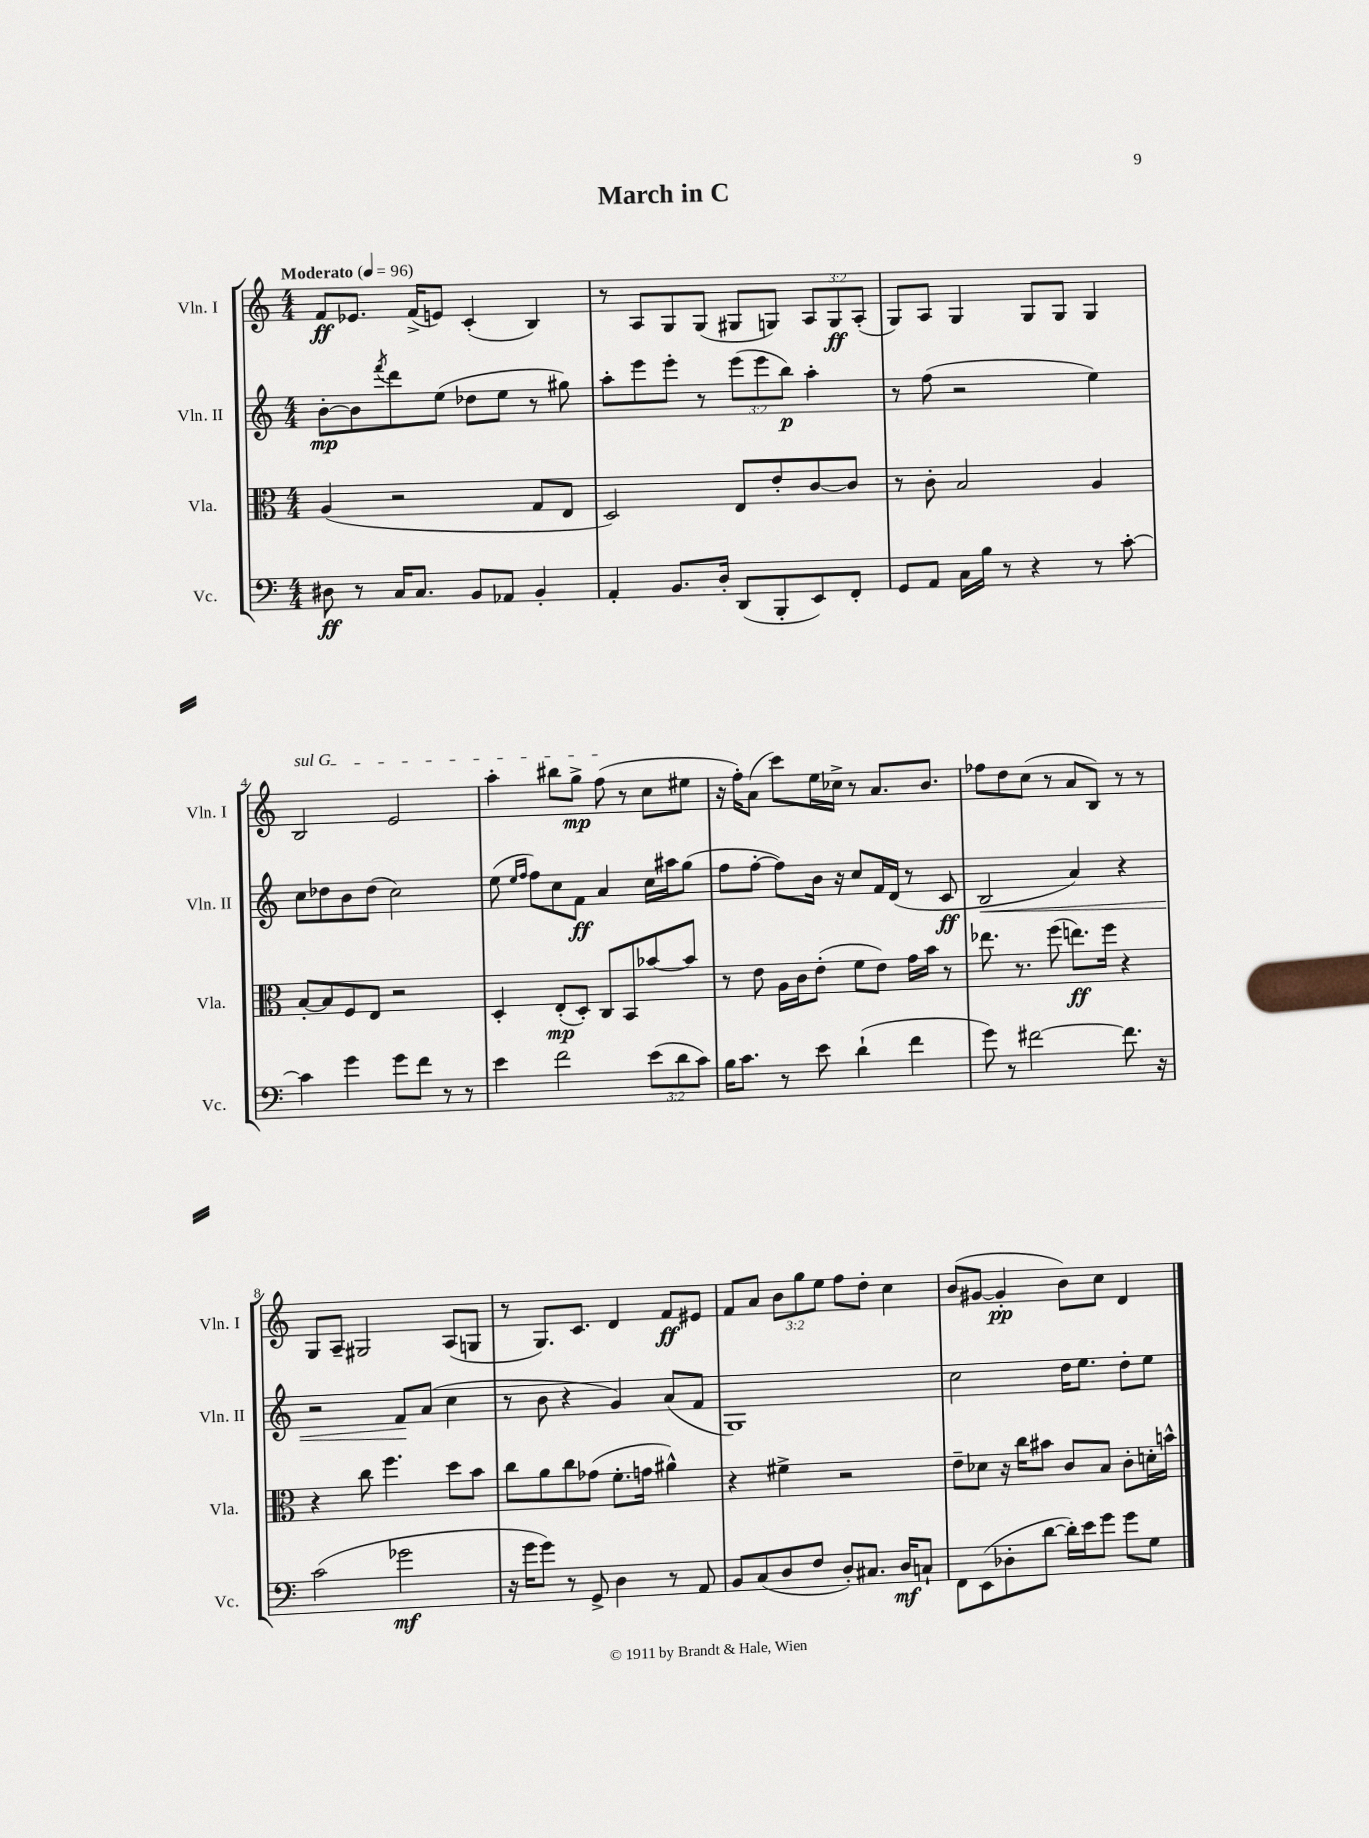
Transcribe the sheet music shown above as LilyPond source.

\header { title = "March in C" }
<<
\new StaffGroup <<
\new Staff = "s0" \with { instrumentName = "Vln. I" shortInstrumentName = "Vln. I" } {
    \clef treble \key c \major \numericTimeSignature \time 4/4 \override Staff.TupletNumber.text = #tuplet-number::calc-fraction-text \tempo "Moderato" 4 = 96
    f'8\ff ees'8. f'16->( e'8) c'4-.( b4) |
    r8 a8 g8 g8( gis8 g8) \tuplet 3/2 { a8 g8\ff a8-.( } |
    g8) a8 g4 g8 g8 g4 |
    \once \override TextSpanner.bound-details.left.text = \markup { \italic "sul G" } b2\startTextSpan e'2 |
    a''4-. bis''8 g''8->\mp f''8\stopTextSpan( r8 c''8 eis''8 |
    r16 f''16-.) a'8( c'''8) e''16 ces''16-> r8 a'8. b'8. |
    fes''8 d''8 c''8( r8 a'8 b8) r8 r8 |
    g8 a8-- gis2 a8( g8 |
    r8 g8.) c'8. d'4 f'8\ff eis'8 |
    f'8 a'8 \tuplet 3/2 { b'8 g''8 e''8 } f''8 d''8-. c''4 |
    b'8( gis'8~ gis'4-.\pp b'8) c''8 d'4 \bar "|." |
}
\new Staff = "s1" \with { instrumentName = "Vln. II" shortInstrumentName = "Vln. II" } {
    \clef treble \key c \major \numericTimeSignature \time 4/4 \override Staff.TupletNumber.text = #tuplet-number::calc-fraction-text
    b'8~-.\mp b'8 \acciaccatura { f'''8 } d'''8 e''8( des''8 e''8 r8 gis''8) |
    a''8-. e'''8 e'''8-. r8 \tuplet 3/2 { e'''8( e'''8 b''8\p) } a''4-. |
    r8 f''8( r2 e''4) |
    c''8 des''8 b'8 des''8( c''2) |
    e''8( \grace { e''16 f''16 } f''8) c''8 f'8\ff a'4 c''16 ais''16 g''8( |
    f''8 f''8~-. f''8) b'16 r16 c''8 f'16 d'16( r8 c'8\ff |
    b2\< a'4) r4 |
    r2 f'8\! a'8( c''4 |
    r8 b'8 r4 g'4) a'8( f'8 |
    g1) |
    c''2 d''16 e''8. d''8-. e''8 \bar "|." |
}
\new Staff = "s2" \with { instrumentName = "Vla." shortInstrumentName = "Vla." } {
    \clef alto \key c \major \numericTimeSignature \time 4/4
    a4( r2 g8 e8 |
    d2) e8 e'8-. c'8~ c'8 |
    r8 c'8-. b2 a4 |
    b8~-. b8 f8 e8 r2 |
    d4-. e8-.\mp( d8-.) c8 b,8 bes'8~ bes'8 |
    r8 e'8 a16 c'16 e'8-.( f'8 e'8) g'16 b'16 r8 |
    ees''8. r8. f''8( e''8.\ff) f''16 r4 |
    r4 c''8 f''4. d''8 b'8 |
    c''8 a'8 c''8 ges'8( f'8.-. g'16 ais'4-^) |
    r4 fis'4-> r2 |
    e'8-- des'8 r16 c''16 bis'8 c'8 b8 c'8-. d'16-. b'16-^ \bar "|." |
}
\new Staff = "s3" \with { instrumentName = "Vc." shortInstrumentName = "Vc." } {
    \clef bass \key c \major \numericTimeSignature \time 4/4 \override Staff.TupletNumber.text = #tuplet-number::calc-fraction-text
    dis8\ff r8 c16 c8. b,8 aes,8 b,4-. |
    a,4-. b,8. d16-. d,8( b,,8-. e,8) f,8-. |
    g,8 a,8 c16 b16 r8 r4 r8 c'8~-. |
    c'4 g'4 g'8 f'8 r8 r8 |
    e'4 f'2 \tuplet 3/2 { e'8( d'8 c'8) } |
    b16 c'8. r8 e'8 d'4-!( f'4 |
    g'8) r8 fis'2~ fis'8. r16 |
    c'2( ges'2\mf |
    r16 g'16 g'8) r8 g,8-> d4 r8 a,8 |
    b,8 c8( d8 f8 d8-.) cis8. d16\mf c8-! |
    f,8 e,8( des8-. d'8~ d'16-.) e'16 g'8 g'8 g8 \bar "|." |
}
>>
>>
